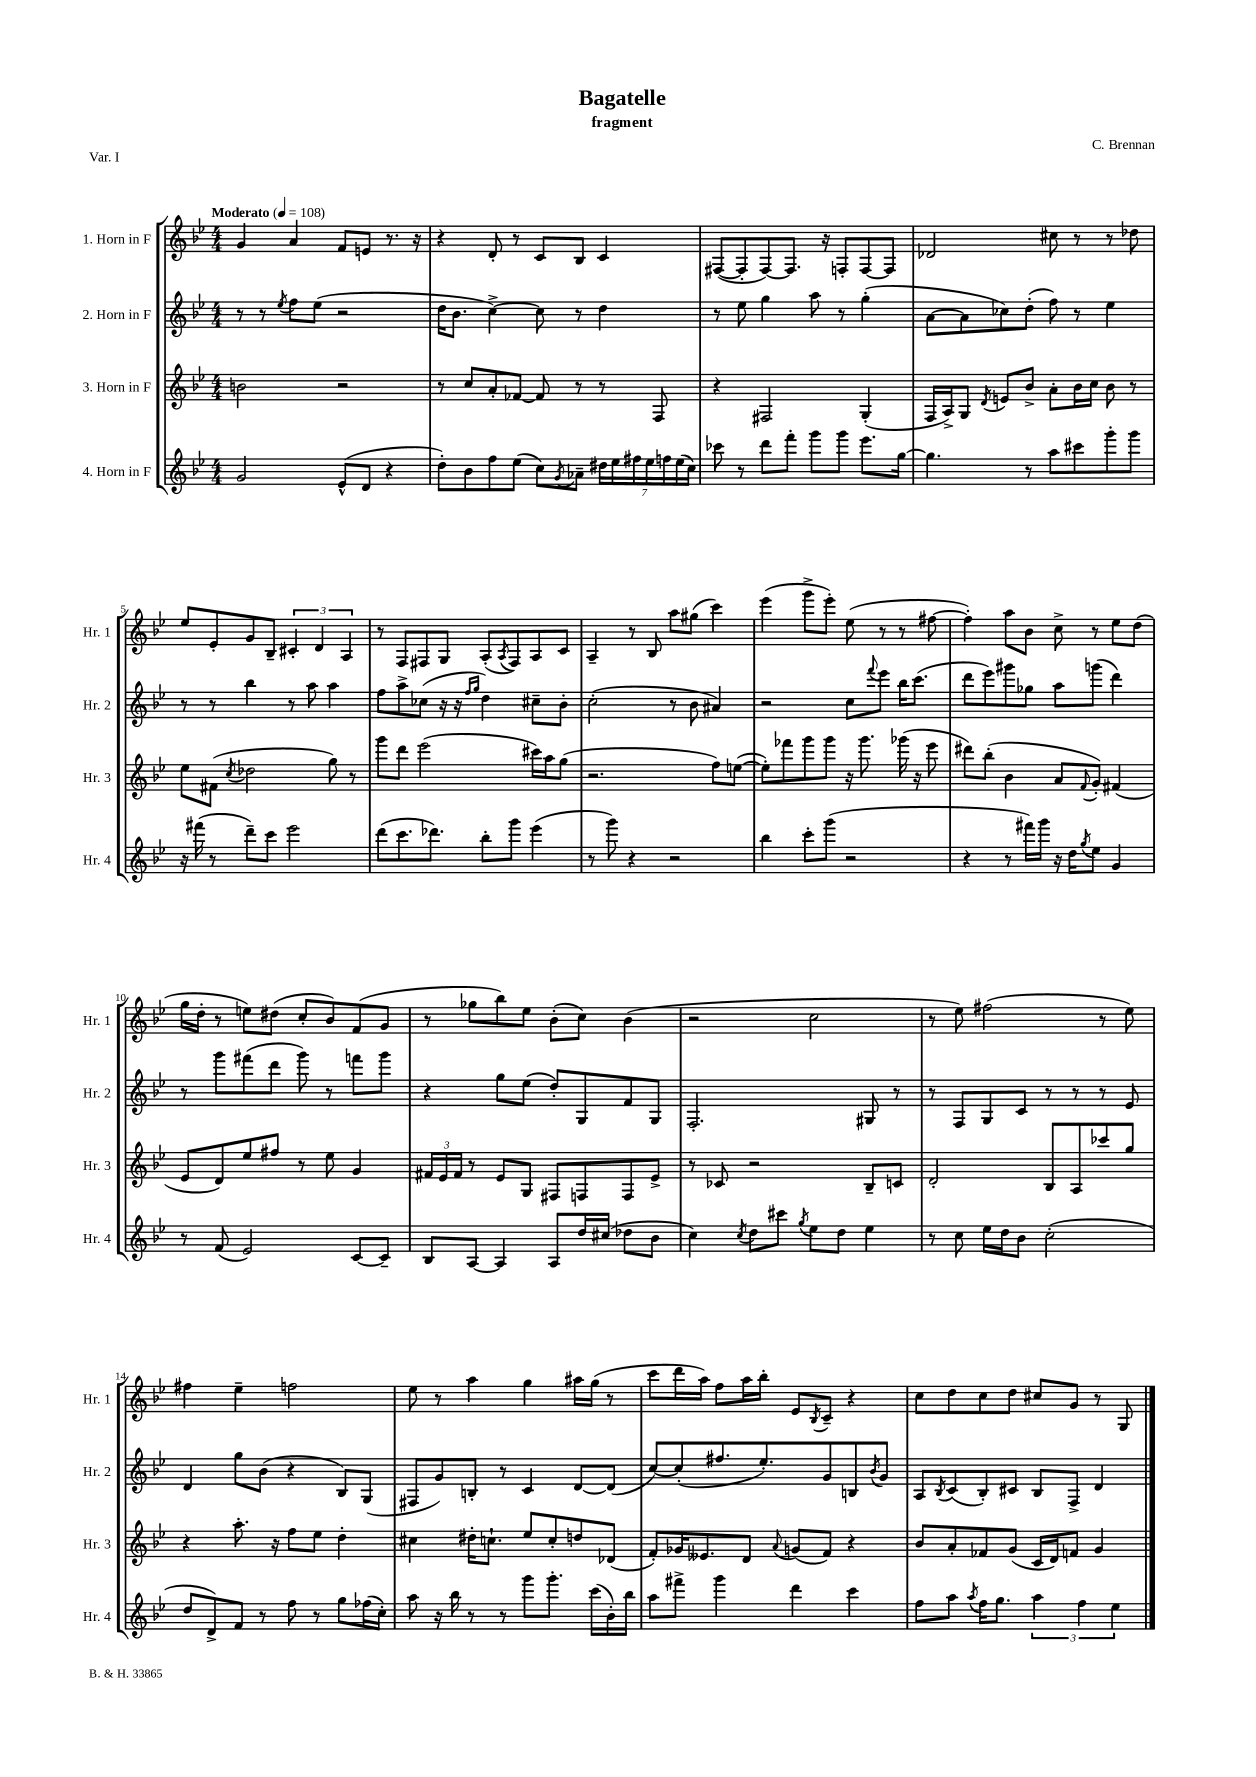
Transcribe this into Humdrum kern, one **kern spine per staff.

**kern	**kern	**kern	**kern
*staff4	*staff3	*staff2	*staff1
*clefG2	*clefG2	*clefG2	*clefG2
*k[b-e-]	*k[b-e-]	*k[b-e-]	*k[b-e-]
*M4/4	*M4/4	*M4/4	*M4/4
*MM108	*MM108	*MM108	*MM108
2g/	2b\	8r	4g/
.	.	8r	.
.	.	8qee-/	.
.	.	8ff\L	4a/
.	.	(8ee-\J	.
(8e-^^/L	2r	2r	8f/L
8d/J	.	.	8e/J
4r	.	.	8.r
.	.	.	16r
=	=	=	=
8dd'\L)	8r	16dd\LK	4r
.	.	8.b-\J	.
8b-\	8cc/L	.	.
8ff\	8a'/	[4cc^\)	8d'/
(8ee-\J	[8f-/J	.	8r
8cc\L)	8f-/]	8cc\]	8c/L
8qg/	.	.	.
8a-~\J	8r	8r	8B-/J
28dd#\LL	8r	4dd\	4c/
28ee-\	.	.	.
28ff#\	.	.	.
28ee-\	.	.	.
.	8F/	.	.
28ff\	.	.	.
(28ee-\	.	.	.
28cc\JJ)	.	.	.
=	=	=	=
8ccc-\	4r	8r	([8F#/L
8r	.	8ee-\	8F#'/]
8ddd\L	2F#/	4gg\	[8F#/)
8fff'\J	.	.	8.F#/]J
8ggg\L	.	8aa\	.
.	.	.	16r
8ggg\J	.	8r	8F'/L
8.eee-\L	(4G'/	(4gg'\	[8F/
.	.	.	8F/]J
[16gg\Jk	.	.	.
=	=	=	=
4.gg\]	16F/LL	[8a\L	2d-/
.	16A^/J)	.	.
.	8G/J	8a\]	.
.	8qd/	.	.
.	8e/L	8cc-\)	.
8r	8b-^/J	(8dd'\J	.
8aa\L	8a'\L	8ff\)	8cc#\
8ccc#\	16b-\L	8r	8r
.	16cc\JJ	.	.
8ggg'\	8b-\	4ee-\	8r
8ggg\J	8r	.	8dd-\
=	=	=	=
16r	8ee-\L	8r	8ee-/L
(16fff#\	.	.	.
8r	(8f#\J	8r	8e-'/
.	8qcc/	.	.
8ddd~\L)	2dd-\	4bb-\	8g/
8ccc\J	.	.	8B-~/J
2eee-\	.	8r	6c#'/
.	.	8aa\	.
.	.	.	6d/
.	8gg\)	4aa\	.
.	.	.	6A/
.	8r	.	.
=	=	=	=
(8ddd\L	8ggg\L	8ff\L	8r
8.ccc\	8ddd\J	8aa^\	8F/L
.	(2eee-\	(8cc-\J	8F#/
8.ddd-\J)	.	.	.
.	.	16r	8G/J
.	.	16r	.
.	.	16qqff/LL	.
.	.	16qqgg/JJ	.
8bb-'\L	.	4dd\)	(8A'/L
.	.	.	8qA/
8ggg\J	.	.	8F#/)
(4eee-\	16ccc#\LL)	8cc#~\L	8A/
.	16aa\J	.	.
.	(8gg\J	8b-'\J	8c/J
=	=	=	=
8r	2.r	(2cc'\	4A~/
8ggg\)	.	.	.
4r	.	.	8r
.	.	.	8B-/
2r	.	8r	8aa\L
.	.	8b-\	(8gg#\J
.	8ff\L)	4a#/)	4ccc\)
.	([8ee\J	.	.
=	=	=	=
4bb-\	8ee'\]L)	2r	(4eee-\
.	8fff-\	.	.
8ccc'\L	8ggg\	.	8ggg^\L
(8ggg\J	8ggg\J	.	8eee-'\J)
2r	16r	8cc\L	(8ee-\
.	8.ggg\	.	.
.	.	8qqfff/	.
.	.	8eee-\J	8r
.	(16ggg-\	16bb-\LK	8r
.	16r	(8.ccc\J	.
.	8eee-\	.	[8ff#\
=	=	=	=
4r	8ddd#\L)	8ddd\L	4ff#'\])
.	(8bb-'\J	8eee-\)	.
8r	4b-\	8ggg#\	8aa\L
16fff#\LL)	.	8gg-\J	8b-\J
16ggg\JJ	.	.	.
16r	8a/L	8aa\L	8cc^\
16dd\LK	.	.	.
8qgg/	8qqf/	.	.
8ee-\J	8g'/J)	(8ggg\J	8r
4g/	(4f#/	4ddd\)	8ee-\L
.	.	.	(8dd\J
=	=	=	=
8r	8e-/L	8r	16gg\LL
.	.	.	16dd'\JJ
(8f/	8d/)	8ggg\L	8r
2e-/)	8ee-/	(8fff#\	8ee\L)
.	8ff#/J	8ddd\J	(8dd#\J
.	8r	8ggg\)	8cc'/L
.	8ee-\	8r	8b-/)
[8c/L	4g/	8fff\L	(8f/
8c~/]J	.	8ggg\J	8g/J
=	=	=	=
8B-/L	24f#/LL	4r	8r
.	24e-/	.	.
.	24f#/JJ	.	.
[8A/J	8r	.	8gg-\L
4A/]	8e-/L	8gg\L	8bb-\)
.	8G/J	(8ee-\J	8ee-\J
8A/L	8F#/L	8dd'/L)	(8b-'\L
16dd/L	8F/	8G/	8cc\J)
(16cc#/JJ	.	.	.
8dd-\L	8F/	8f/	(4b-\
8b-\J	8e-^/J	8G/J	.
=	=	=	=
4cc\)	8r	2.F'/	2r
.	8c-/	.	.
8qcc/	.	.	.
8dd\L	2r	.	.
8ccc#\J	.	.	.
8qgg/	.	.	.
8ee-\L	.	.	2cc\
8dd\J	.	.	.
4ee-\	8B-~/L	8G#/	.
.	8c/J	8r	.
=	=	=	=
8r	2d'/	8r	8r
8cc\	.	8F/L	8ee-\)
16ee-\LL	.	8G/	(2ff#\
16dd\J	.	.	.
8b-\J	.	8c/J	.
(2cc'\	8B-/L	8r	.
.	8A/	8r	.
.	8ccc-/	8r	8r
.	8gg/J	8e-/	8ee-\)
=	=	=	=
8dd/L	4r	4d/	4ff#\
8d^/)	.	.	.
8f/J	8.aa'\	8gg\L	4ee-~\
8r	.	(8b-\J	.
.	16r	.	.
8ff\	8ff\L	4r	2ff\
8r	8ee-\J	.	.
8gg\L	4dd'\	8B-/L)	.
(16ff-\L	.	(8G/J	.
16cc'\JJ)	.	.	.
=	=	=	=
8aa\	4cc#\	8F#/L	8ee-\
16r	.	8g/)	8r
16bb-\	.	.	.
8r	16dd#'\LK	8B'/J	4aa\
.	8.cc`\J	.	.
8r	.	8r	.
8ggg\L	8ee-/L	4c/	4gg\
8.ggg'\J	8cc'/	.	.
.	8dd/	[8d/L	16aa#\LL
(16ccc\LL	.	.	(16gg\JJ
16b-'\)	(8d-/J	(8d/]J	8r
16bb-\JJ	.	.	.
=	=	=	=
8aa\L	8f'/L)	[8cc/L)	8ccc\L
8fff#^\J	16g-/K	(8cc'/]	16ddd\L
.	8.e--/	.	16aa\JJ)
4ggg\	.	8.ff#/	8ff\L
.	8d/J	.	16aa\L
.	.	8.ee-'/)	16bb-'\JJ
.	8qqa/	.	.
4ddd\	(8g/L	.	8e-/L
.	.	.	8qB-/
.	8f/J)	8g/	8c~/J
4ccc\	4r	8B/	4r
.	.	8qb-/	.
.	.	8g/J	.
=	=	=	=
8ff\L	8b-/L	8A/L	8cc\L
.	.	8qB-/	.
8aa\J	8a'/	(8c/	8dd\
8qaa/	.	.	.
16ff\LK	8f-/	8B-'/)	8cc\
8.gg\J	.	.	.
.	(8g/J	8c#/J	8dd\J
6aa\	16c/LL	8B-/L	8cc#/L
.	16d/J)	.	.
.	8f/J	8F^/J	8g/J
6ff\	.	.	.
.	4g/	4d/	8r
6ee-\	.	.	.
.	.	.	8G/
==	==	==	==
*-	*-	*-	*-
